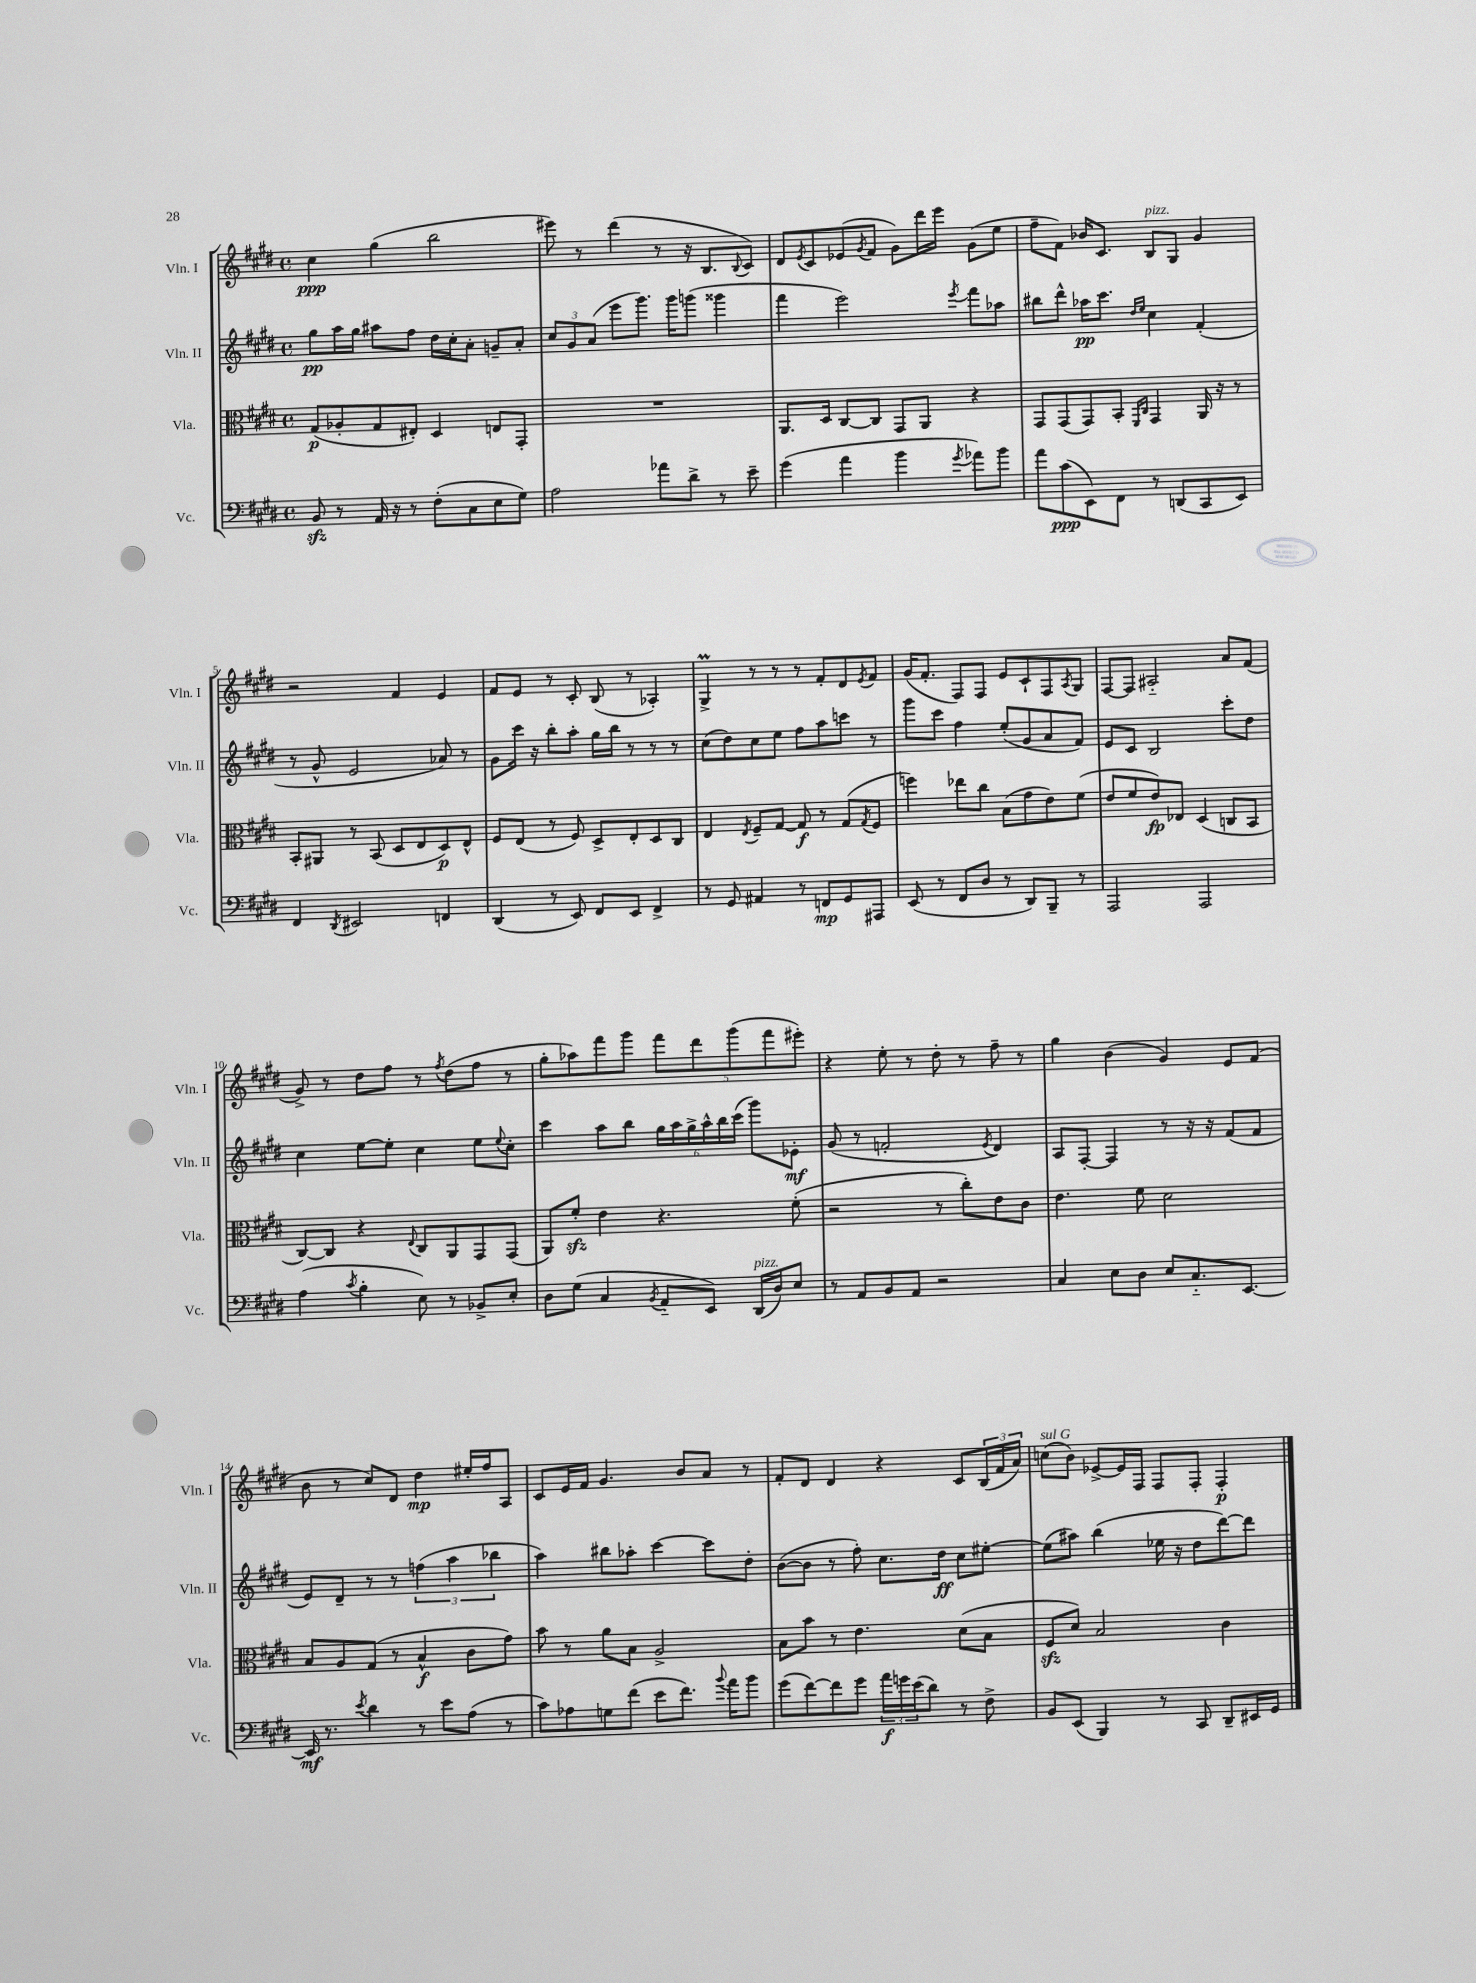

**kern	**kern	**kern	**kern
*staff4	*staff3	*staff2	*staff1
*clefF4	*clefC3	*clefG2	*clefG2
*k[f#c#g#d#]	*k[f#c#g#d#]	*k[f#c#g#d#]	*k[f#c#g#d#]
*M4/4	*M4/4	*M4/4	*M4/4
*met(c)	*met(c)	*met(c)	*met(c)
8BB/	(8G#/L	8gg#\L	4cc#\
8r	8A-'/	16aa\L	.
.	.	16gg#\JJ	.
16AA/	8G#/	8aa#\L	(4gg#\
16r	.	.	.
8r	8E#'/J)	8ff#\J	.
(8F#'\L	4D#/	16dd#\LL	2bb\
.	.	16cc#'\J	.
8C#\	.	8a'\J	.
8E\	8E/L	8g~/L	.
8G#\J)	8GG#'/J	8a'/J	.
=	=	=	=
2A\	1r	12cc#/L	8eee#\)
.	.	12g#/	.
.	.	.	8r
.	.	(12a/J	.
.	.	8eee\L	(4ddd#\
.	.	8.ggg#\J)	.
8a-\L	.	.	8r
.	.	16ggg#\LK	.
8d#^\J	.	(8ggg\J	16r
.	.	.	8.B/L
8r	.	4ggg##\	.
.	.	.	8qqB/
8e~\	.	.	8c#/J)
=	=	=	=
(4g#\	8.AA/L	4fff#\	8d#/L
.	.	.	8qe/
.	.	.	8c#/
.	16D#/Jk	.	.
4a\	[8C#/L	2eee\)	(8e-/
.	.	.	8qg#/
.	8C#/]J	.	8f#/J
4b\	8GG#/L	.	8g#\L)
.	8AA/J	.	16ddd#\L
.	.	.	16eee\JJ
8qg#/	.	8qeee/	.
8a-\L)	4r	8fff#\L	(8g#\L
8b\J	.	8aa-\J	8ee\J
=	=	=	=
8a\L	8GG#/L	8bb#\L	8ff#~\L
(8c#\	(8GG#/	8ddd#^^\J	8f#\J)
8EE\)	8GG#/)	16aa-\LK	16b-/LK
.	.	8.ccc#\J	8.c#/J
8FF#\J	8BB'/J	.	.
.	16qqFF#/LL	16qqdd#/LL	.
.	16qqC#/JJ	16qqee/JJ	.
8r	4GG#/	4cc#\	8B/L
(8DD/L	.	.	8G#/J
8CC#/	16AA/	(4f#'/	4g#/
.	16r	.	.
8EE/J)	8r	.	.
=	=	=	=
4FF#/	8BB'/L	8r	2r
.	8AA#/J	8g#^^/	.
8qDD#/	.	.	.
2EE#/	8r	2e/	.
.	(8BB/	.	.
.	8D#/L	.	4f#/
.	8E/	.	.
4FF/	8D#/)	8a-/)	4e/
.	8E^^/J	8r	.
=	=	=	=
(4DD#/	8F#/L	8g#\L	8f#/L
.	(8E/J	16ccc#\Jk	8e/J
.	.	16r	.
8r	8r	8bb'\L	8r
8EE/)	8F#/)	8aa'\J	8c#'/
8FF#/L	8D#^/L	16gg#\LL	(8B/
.	.	16bb\JJ	.
8EE/J	8E'/	8r	8r
4FF#^/	8D#/	8r	4A-'/)
.	8C#/J	8r	.
=	=	=	=
8r	4E/	(8cc#\L	4G#^/
8GG#/	.	8dd#\)	.
.	8qE/	.	.
4AA#/	8F#~/L	8cc#\	8r
.	[8G#/J	8ee\J	8r
8r	8G#/]	8ff#\L	8r
8FF/L	8r	8aa\	8f#'/L
8GG#/	(8G#/L	8ccc\J	8d#/
.	8qG#/	.	8qe/
8AAA#/J	8F#/J	8r	8f#/J
=	=	=	=
(8EE/	4ff\)	8ggg#\L	(16g#/LK
.	.	.	8.f#'/J
8r	.	8ccc#\J	.
8FF#/L	8ee-\L	4ff#\	8F#/L)
8D#/J	8cc#\J	.	8F#/J
8r	(8B\L	(8ee'/L	8e/L
8DD#/L)	8g#\	8g#/	8c#`/
8BBB~/J	8e\)	8a/	8F#/
.	.	.	8qA/
8r	(8f#\J	8f#/J)	8G#/J
=	=	=	=
2AAA/	8e/L	8e/L	[8F#/L
.	8f#/	8c#/J	8F#/]J
.	8e/)	2B/	2A#'~/
.	8E-/J	.	.
2AAA/	(4D#/	.	.
.	8C/L	8ccc#'\L	8a/L
.	8BB/J	8dd#\J	(8f#/J
=	=	=	=
(4A\	[8C#/L)	4cc#\	8g#^/)
.	8C#/]J	.	8r
8qc#/	.	.	.
4B'\	4r	[8ee\L	8dd#\L
.	.	8ee'\]J	8ff#\J
.	8qqE/	.	.
8E\)	8C#/L	4cc#\	8r
.	.	.	8qff#/
8r	8AA/	.	(8dd#\L
8BB-^/L	8GG#/	8ee\L	8ff#\J
.	.	8qqee/	.
8E'/J	(8GG#/J	8cc#'\J	8r
=	=	=	=
8D#\L	8AA/L)	4ccc#\	8gg#'\L
(8G#\J	8f#'/J	.	8aa-\)
4C#/	4e\	8aa\L	8fff#\
.	.	8bb\J	8ggg#\J
8qBB/	.	.	.
8AA'~/L	4.r	24gg#\LL	10fff#\L
.	.	24aa\	.
.	.	24gg#^\	.
.	.	.	10ddd#\
8EE/J)	.	24aa^^\	.
.	.	24bb\	.
.	.	.	(10ggg#\
.	.	(24ccc#\JJ	.
(16DD#/LL	.	8ggg#\L)	.
.	.	.	10fff#\
16D#/J)	.	.	.
8E/J	(8f#'\	8e-'\J	.
.	.	.	10eee#'\J)
=	=	=	=
8r	2r	(8g#/	4r
8AA/L	.	8r	.
8BB/	.	2f'/	8ee'\
8AA/J	.	.	8r
2r	8r	.	8dd#'\
.	8cc#'\L)	.	8r
.	.	8qe/	.
.	8e\	4d#/)	8ff#~\
.	8c#\J	.	8r
=	=	=	=
4C#/	4.e\	8A/L	4gg#\
.	.	[8F#'/J	.
8E\L	.	4F#/]	(4b\
8D#\J	8f#\	.	.
8E/L	2d#\	8r	4g#/)
8.C#'~/	.	16r	.
.	.	16r	.
.	.	(8f#/L	8e/L
[8.EE/J	.	.	.
.	.	8f#/J	(8f#/J
=	=	=	=
16EE/]	8B/L	8e/L)	8b\
8.r	.	.	.
.	8A/	8d#~/J	8r
8qe/	.	.	.
4d#\	(8G#/J	8r	8cc#/L)
.	8r	8r	8d#/J
8r	4B^^/	(6ff\	4dd#\
8e\L	.	.	.
.	.	6aa\	.
(8A\J	8c#\L	.	16ee#'/LL
.	.	.	16ff#/J
.	.	6bb-\	.
8r	8g#\J)	.	8A/J
=	=	=	=
8c#\L)	8b\	4aa\)	8c#/L
8A-\	8r	.	16e/L
.	.	.	16f#/JJ
8G\	8a\L	8bb#\L	4.g#/
(8f#\J	8B\J	8aa-'\J	.
8e\L	2A^/	[4ccc#\	.
8.f#\J)	.	.	8b/L
.	.	8ccc#\]L	8a/J
8qqb/	.	.	.
16a\LK	.	.	.
8b\J	.	8dd#'\J	8r
=	=	=	=
(8g#\L	8B\L	([8b\L	8f#'/L
[8f#\)	8b\J	8b\]J	8d#/J
8f#\]	8r	8r	4d#/
8g#\J	4.e\	8ff#'\)	.
24a\LL	.	8.cc#\L	4r
24g\	.	.	.
(24e\J	.	.	.
8d#\J)	.	.	.
.	.	16dd#\Jk	.
8r	(8d#\L	8cc#\L	8c#/L
8F#^\	8B\J	[8ee#'\J	(24B/L
.	.	.	24f#/
.	.	.	24a/JJ)
=	=	=	=
8BB/L	8F#/L	(8ee#\]L	(8cc\L
(8EE/J	8d#/J)	8aa#\J)	8b\J)
4BBB/)	2B/	(4bb\	[8e-^/L
.	.	.	16e-/]L
.	.	.	16F#/JJ
8r	.	16ee-\	8F#/L
.	.	16r	.
8CC#/	.	8dd#\L	8F#'/J
8DD#~/L	4c#\	[8ddd#\)	4F#'/
16EE#/L	.	8ddd#\]J	.
16GG#/JJ	.	.	.
==	==	==	==
*-	*-	*-	*-
